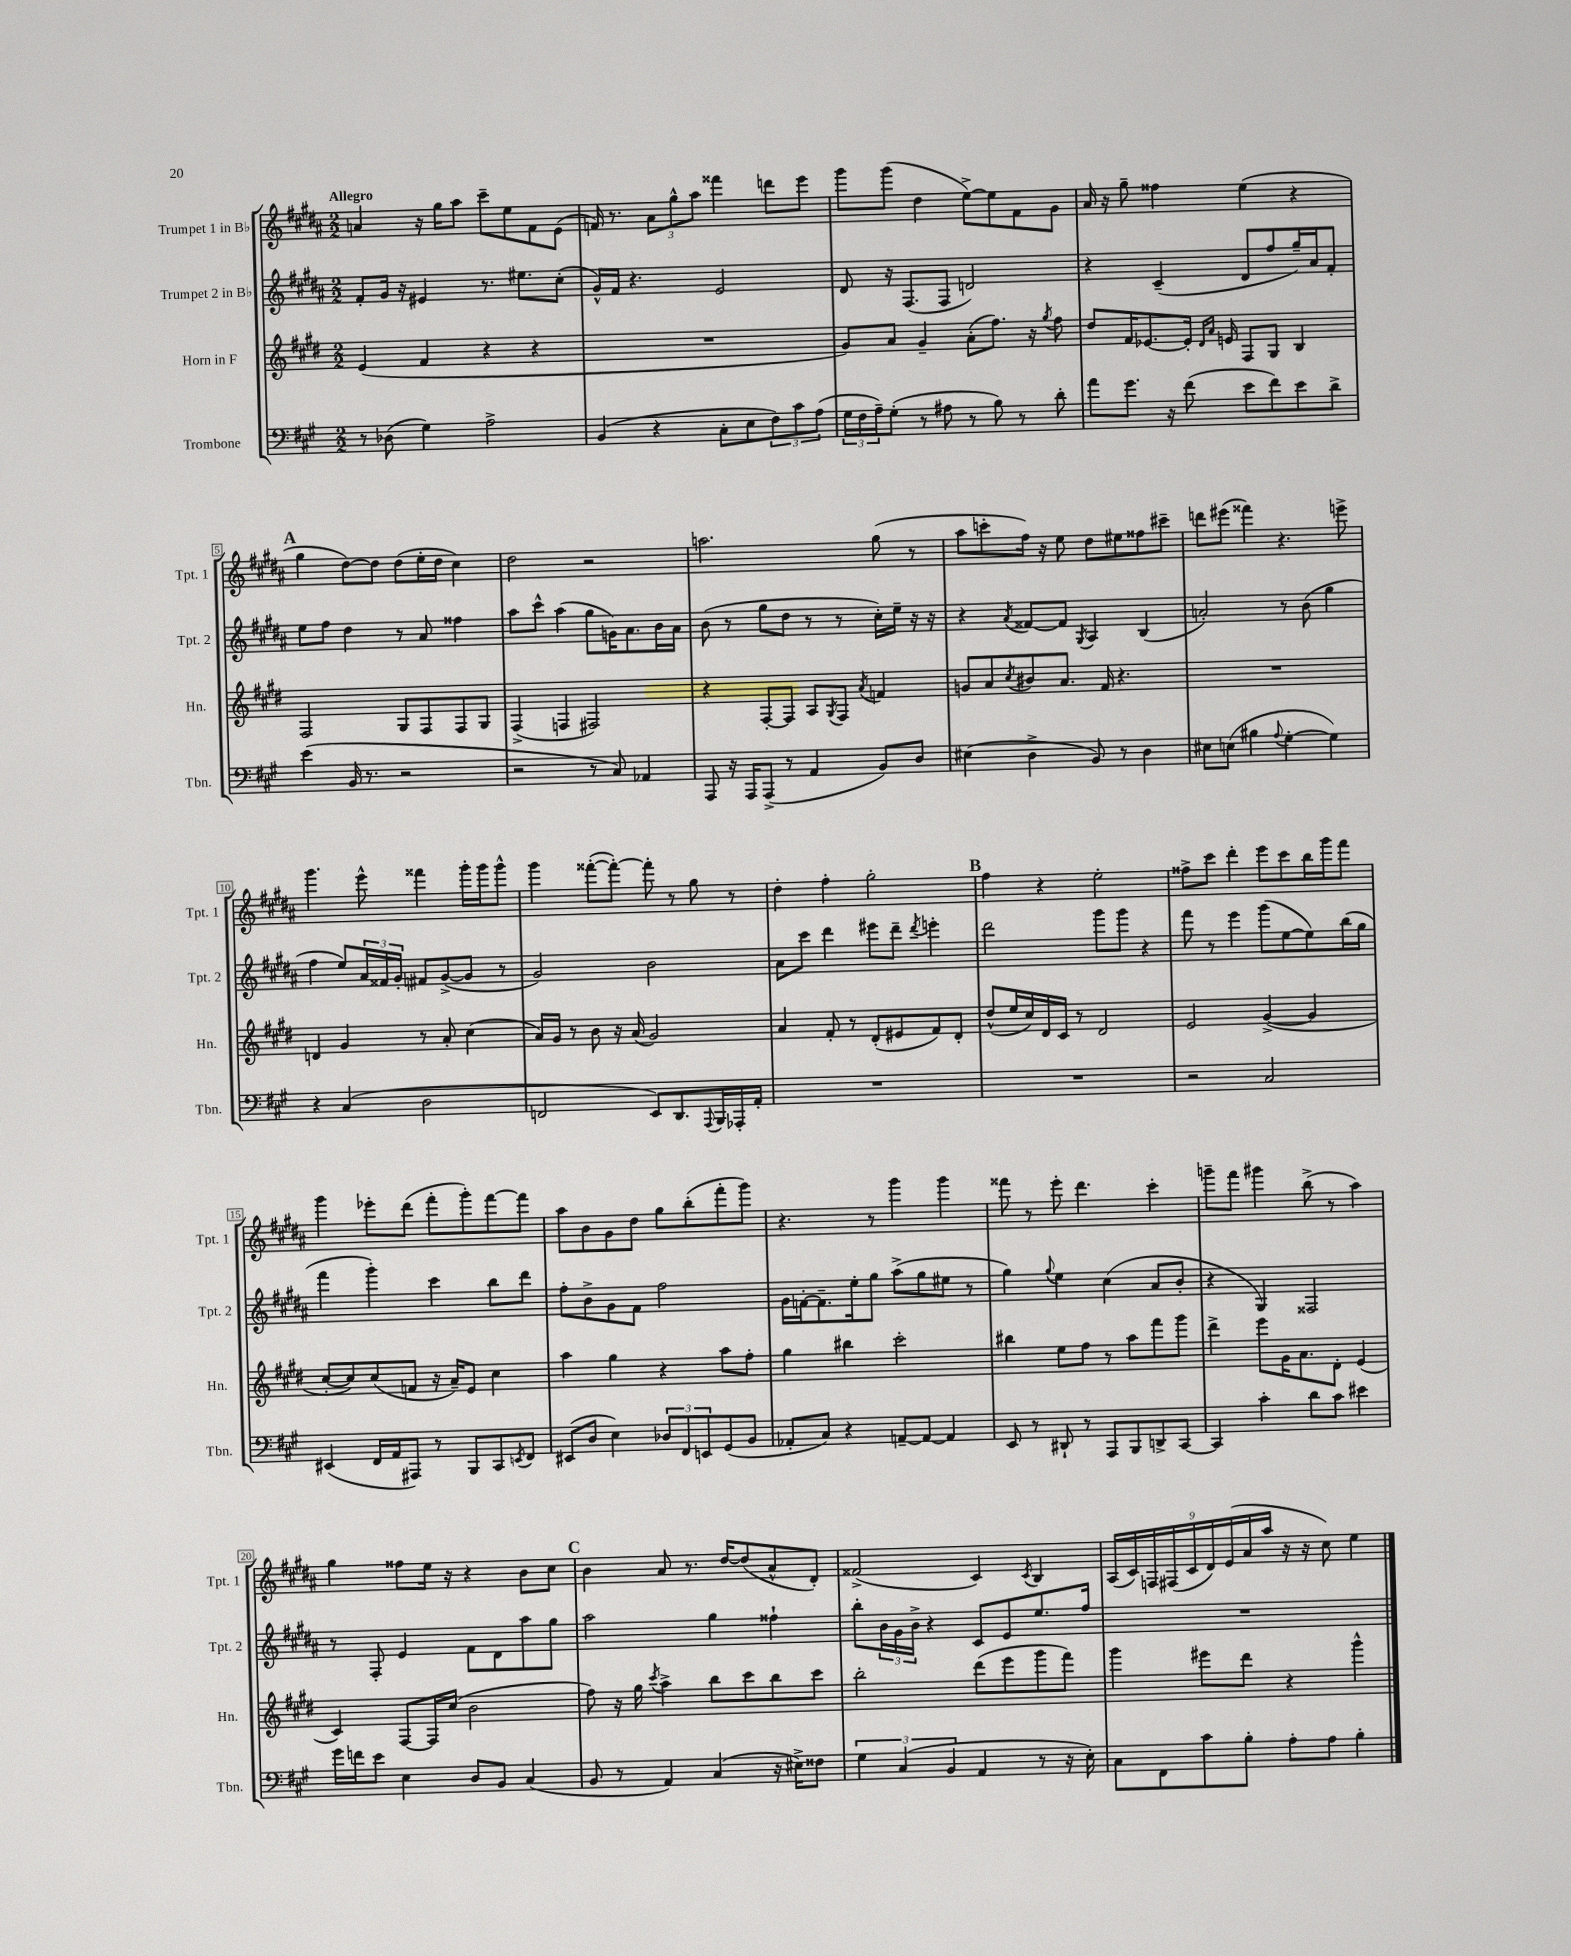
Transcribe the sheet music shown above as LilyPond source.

<<
\new StaffGroup <<
\new Staff = "s0" \with { instrumentName = "Trumpet 1 in Bb" shortInstrumentName = "Tpt. 1" } {
    \clef treble \key b \major \numericTimeSignature \time 2/2 \tempo "Allegro"
    a'4 r16 gis''16 ais''8 cis'''8-- e''8 fis'8 e'8( |
    f'16) r8. \tuplet 3/2 { ais'8 gis''8-^ ais''8 } fisis'''4 d'''8 e'''8 |
    gis'''8 gis'''8( dis''4 e''8~->) e''8 fis'8 gis'8 |
    ais'16 r16 gis''8-- fisis''4 e''4( r4 |
    \mark \markup { \bold "A" } gis''4 dis''8~) dis''8 dis''8( e''16-. dis''16 cis''4) |
    dis''2 r2 |
    a''2. gis''8( r8 |
    ais''8 c'''8-. fis''16) r16 e''8 dis''8 eis''8 fisis''8 cis'''8-- |
    d'''8 eis'''8( fisis'''4) r4. e'''8-> |
    gis'''4. e'''8-^ fisis'''4 gis'''16-. gis'''16 gis'''8-^ |
    gis'''4 fisis'''8~-.( fisis'''8~-.) fisis'''8-. r8 gis''8 r8 |
    dis''4-. fis''4-. gis''2-. |
    \mark \markup { \bold "B" } fis''4 r4 e''2-. |
    fisis''8-> cis'''8 dis'''4-. e'''8 cis'''8 b''16 gis'''16 fis'''8 |
    gis'''4 ees'''8-. dis'''8( fis'''8-. gis'''8-.) fis'''8~ fis'''8 |
    ais''8 b'8 gis'8 dis''8 gis''8 b''8-.( fis'''8-. gis'''8) |
    r4. r8 gis'''4 gis'''4 |
    fisis'''8 r8 e'''8-. dis'''4. cis'''4-. |
    g'''8-- fis'''8 gis'''4 b''8->( r8 ais''4) |
    gis''4 fisis''8 e''16 r16 r4 b'8 cis''8 |
    \mark \markup { \bold "C" } b'4 ais'8 r8. dis''16~ dis''8( ais'8-^ dis'8-.) |
    fisis'2->( cis'4) \acciaccatura { cis'8 } b4 |
    \tuplet 9/8 { ais16( cis'16) f16 fis16( cis'16 dis'16) e'16( ais'16 ais''16 } r16 r16 cis''8) e''4 \bar "|." |
}
\new Staff = "s1" \with { instrumentName = "Trumpet 2 in Bb" shortInstrumentName = "Tpt. 2" } {
    \clef treble \key b \major \numericTimeSignature \time 2/2
    fis'8-. gis'16 r16 eis'4 r8. eis''8. cis''8-.( |
    gis'16-^) fis'16 r4. e'2 |
    dis'8 r16 fis8.( fis8 d'2) |
    r4 cis'4--( dis'8 fis''8 gis''16--) ais'16 fis'8-. |
    \mark \markup { \bold "A" } e''8 fis''8 dis''4 r8 ais'8 fisis''4 |
    ais''8 cis'''8-^ ais''4( gis''8 g'16) ais'8. b'16 ais'16 |
    b'8( r8 gis''8 dis''8 r8 r8 cis''16-.) e''16-- r16 r16 |
    r4 \acciaccatura { ais'8 } fisis'8~ fisis'8 \acciaccatura { gis8 } ais4 b4( |
    a'2-.) r8 b'8( gis''4 |
    fis''4 e''8) \tuplet 3/2 { ais'16 fisis'16 gis'16-. } fis'8 gis'8~->( gis'8 r8 |
    gis'2) b'2 |
    ais'8 cis'''8 dis'''4 eis'''8 dis'''8-- \acciaccatura { dis'''8 } e'''4-. |
    \mark \markup { \bold "B" } dis'''2 gis'''8 gis'''8 r4 |
    fis'''8 r8 e'''4 gis'''8( e''8~ e''8) b''16( gis''16 |
    fis'''4 gis'''4-.) cis'''4 b''8 dis'''8 |
    fis''8-. b'8-> gis'8 fis'8 fis''2 |
    gis'16 f'16~-. f'8.-- e''16-. gis''8 ais''8->( gis''8 eis''8 r8 |
    gis''4) \appoggiatura { gis''8 } e''4 cis''4( ais'8 b'8-. |
    r4 gis4) fisis2 |
    r8 fis8-. e'4 fis'8 dis'8 ais''8 gis''8 |
    \mark \markup { \bold "C" } ais''2 gis''4 fisis''4-! |
    b''8-. \tuplet 3/2 { b'16 gis'16 b'16-> } r4 cis'8 e'8 e''8. fis''16 |
    R1 \bar "|." |
}
\new Staff = "s2" \with { instrumentName = "Horn in F" shortInstrumentName = "Hn." } {
    \clef treble \key e \major \numericTimeSignature \time 2/2
    e'4( fis'4 r4 r4 |
    R1 |
    gis'8) a'8 gis'4-- a'8-.( fis''8.) r16 \acciaccatura { gis''8 } fis''8 |
    dis''8 fis'16 ees'8.~ ees'16-. \grace { dis'16 a'16 } e'16 fis8 gis8 b4 |
    \mark \markup { \bold "A" } fis2 gis8 fis8 fis8 gis8 |
    fis4->( f4 fis2) |
    r4 fis8~-. fis8 a8 \acciaccatura { gis8 } fis8 \acciaccatura { a'8 } f'4 |
    g'8 a'8 \acciaccatura { cis''8 } bis'8 a'8. fis'16 r4. |
    R1 |
    d'4 gis'4 r8 a'8-. cis''4( |
    a'16) gis'16 r8 b'8 r16 a'16( gis'2) |
    a'4 fis'8-. r8 dis'8-.( eis'8 fis'8) dis'8-. |
    \mark \markup { \bold "B" } dis''8-^( e''16 cis''16) dis'16 cis'16 r8 dis'2 |
    e'2 gis'4~->( gis'4 |
    cis''8~-. cis''8) cis''8( f'8 r16 a'16--) e'8 cis''4 |
    a''4 gis''4 r4 a''8 fis''8-. |
    gis''4 bis''4 cis'''2-. |
    bis''4 e''8 fis''8 r8 a''8 fis'''8 gis'''8 |
    dis'''4-> e'''8 gis'16 a'8. dis'8-. e'4( |
    cis'4) fis8~ fis16 cis''16( b'2 |
    \mark \markup { \bold "C" } fis''8) r16 gis''16 \acciaccatura { cis'''8 } a''4-> b''8 cis'''8 b''8 cis'''8 |
    b''2-. dis'''8( e'''8 gis'''8 fis'''8) |
    gis'''4 eis'''8 dis'''8 r4 gis'''4-^ \bar "|." |
}
\new Staff = "s3" \with { instrumentName = "Trombone" shortInstrumentName = "Tbn." } {
    \clef bass \key a \major \numericTimeSignature \time 2/2
    r8 des8( gis4) a2-> |
    b,4( r4 cis8-. e8 \tuplet 3/2 { fis8) cis'8 a8( } |
    \tuplet 3/2 { gis16 fis16 a16--) } gis8-.( r8 ais8 r8 b8) r8 d'8-. |
    a'8 gis'8. r16 fis'8( e'8 fis'8) e'8 d'8-> |
    \mark \markup { \bold "A" } e'4( b,16 r8. r2 |
    r2 r8 cis8) aes,4 |
    a,,8 r16 a,,16 a,,8->( r8 a,4 b,8) d8 |
    eis4( d4-> b,8) r8 d4 |
    eis8 e8( bis4 \appoggiatura { a8 } gis4~-. gis4) |
    r4 cis4( d2 |
    f,2 e,8) d,8. \appoggiatura { a,,8 } b,,16 aes,,16-. a,16-. |
    R1 |
    \mark \markup { \bold "B" } R1 |
    r2 cis2 |
    eis,4( fis,16 a,16 ais,,8) r8 b,,8 cis,8 \acciaccatura { e,8 } fis,8 |
    eis,8( d8 e4) \tuplet 3/2 { des8 fis,8 e,8 } gis,8( b,8 |
    aes,8-. cis8) r4 a,8~-- a,8~ a,4 |
    e,8 r8 dis,8-! r8 a,,8 b,,8 d,8-> cis,8~ |
    cis,4 cis'4-. d'8 cis'8 eis'4 |
    gis'16 f'16 e'8 e4 d8 b,8 cis4( |
    \mark \markup { \bold "C" } b,8 r8 a,4) cis4( r16 eis16->) fisis8 |
    \tuplet 3/2 { gis4 cis4( b,4 } a,4 r8 r16 e16-.) |
    cis8 fis,8 cis'8 b8-. a8-. a8 b4-. \bar "|." |
}
>>
>>
\layout { \context { \Score \override BarNumber.stencil = #(make-stencil-boxer 0.1 0.3 ly:text-interface::print) } }
